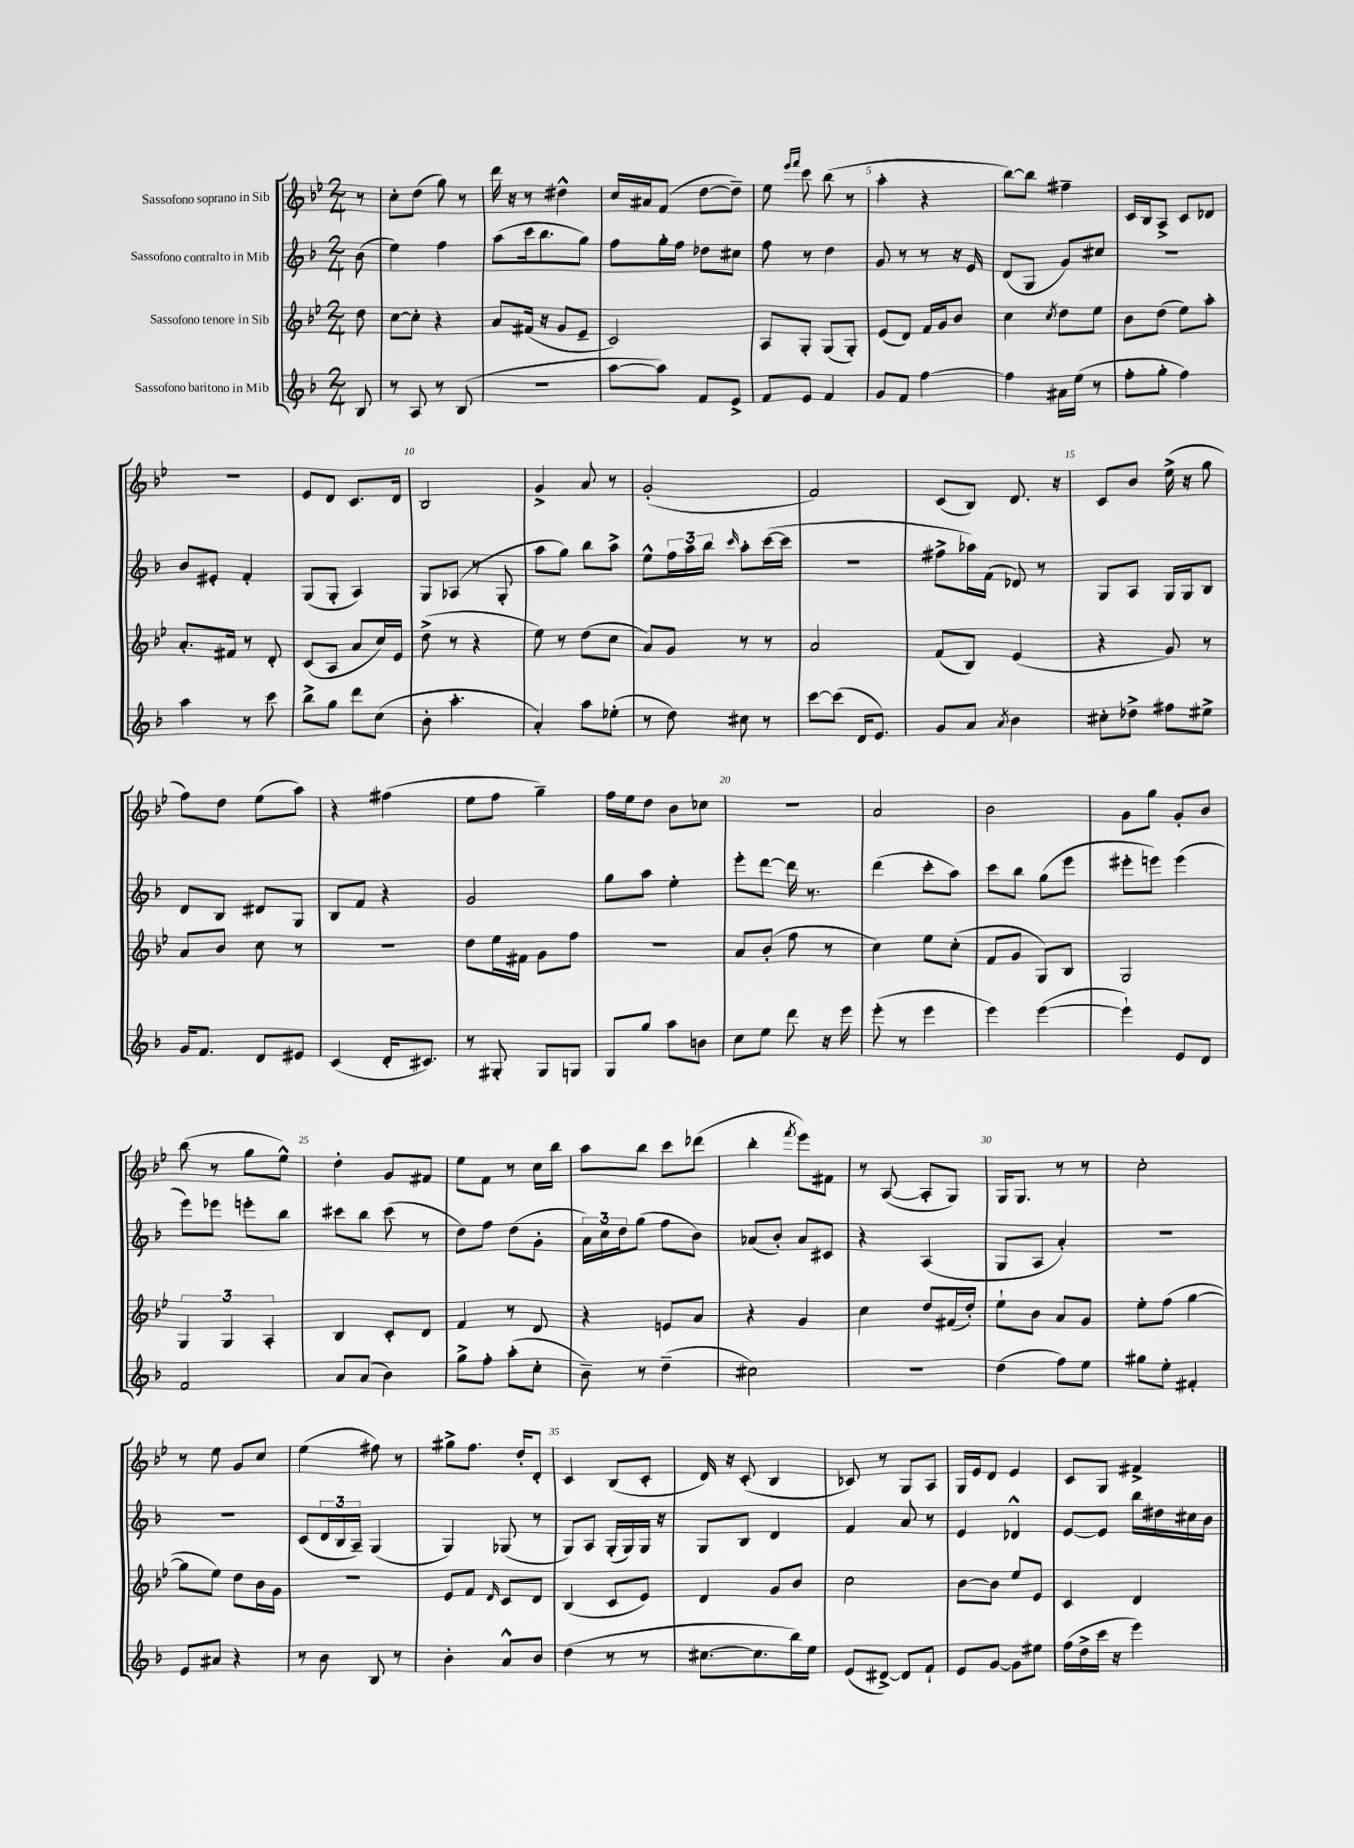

**kern	**kern	**kern	**kern
*staff4	*staff3	*staff2	*staff1
*clefG2	*clefG2	*clefG2	*clefG2
*k[b-]	*k[b-e-]	*k[b-]	*k[b-e-]
*M2/4	*M2/4	*M2/4	*M2/4
8B-/	8dd\	(8b-\	8r
=	=	=	=
8r	[8cc\L	4ee\)	8cc'\L
8A/	8cc'\]J	.	(8dd\J
8r	4r	4ff\	8gg\)
(8B-/	.	.	8r
=	=	=	=
2r	8a/L	(8aa\L	16ddd\
.	.	.	16r
.	(16f#/Jk	16ccc\k	8r
.	16r	8.bb-\	.
.	8g/L	.	4dd#^^\
.	8e-~/J	8gg\J)	.
=	=	=	=
[8aa\L	2c/)	8ff\L	16cc/LL
.	.	.	16a#/J
8aa\]J)	.	16gg'\L	(8f/J
.	.	16ff\JJ	.
8f/L	.	8dd-\L	[8dd\L
8e^/J	.	8cc#\J	8dd~\]J)
=	=	=	=
8f/L	8A/L	8ff\	8ee-\
.	.	.	16qqeee-/LL
.	.	.	16qqfff/JJ
8e/J	8G'/J	8r	8ccc\
4f/	(8G/L	4dd\	(8bb-\
.	8G'/J)	.	8r
=	=	=	=
8g/L	(8e-/L	8g/	4aa'\
8f/J	8d/J)	8r	.
[4ff\	16f/LL	8r	4r
.	16g/J	.	.
.	8b-/J	16r	.
.	.	16e/	.
=	=	=	=
4ff\]	4cc\	(8d/L	[8bb-\L)
.	.	8G/J	8bb-\]J
.	8qcc/	.	.
16a#\LL	8dd\L	8g/L)	4ff#~\
(16ee\JJ	.	.	.
8r	8ee-\J	8cc#/J	.
=	=	=	=
8ff'\L	8b-\L	2r	16c/LL
.	.	.	16B-/J
8gg'\J	(8dd\J	.	8A^/J
4ff\)	8ee-\L)	.	8c/L
.	8aa'\J	.	8d-/J
=	=	=	=
4aa\	8.a'/L	8b-/L	2r
.	.	8e#'/J	.
.	16f#/Jk	.	.
8r	8r	4f'/	.
8ccc\	8d'/	.	.
=	=	=	=
8bb-^\L	(8c/L	(8G/L	8e-/L
8gg\J	8A/J	8G'/J	8d/J
8ddd\L	8a/L	4A/)	8.c/L
(8cc\J	16cc/L)	.	.
.	16e-/JJ	.	16d/Jk
=	=	=	=
8b-'\	(8dd^\	8G/L	2B-/
4.aa'\	8r	(8A-/J	.
.	4r	8r	.
.	.	8G'/	.
=	=	=	=
4a'/)	8ee-\)	8aa\L	4g^/
.	8r	8gg\J)	.
8aa\L	(8dd\L	8bb-\L	8a/
(8ee-'\J	8cc\J	8aa^\J	8r
=	=	=	=
8r	8a/L)	8ee^^\L	(2g'/
8dd\)	8g/J	24ff\L	.
.	.	24aa\	.
.	.	24bb-\JJ	.
.	.	16qqccc/	.
8cc#\	8r	8aa'\L	.
8r	8r	([16ccc\L	.
.	.	16ccc\]JJ	.
=	=	=	=
[8ccc\L	2a/	2r	2f/)
(8ccc\]J	.	.	.
16d/LK	.	.	.
8.e/J)	.	.	.
=	=	=	=
8g/L	(8f/L	8ff#^\L	(8c/L
8a/J	8B-/J)	16aa-\L)	8B-/J)
.	.	(16f\JJ	.
8qa/	.	.	.
4b-\	(4e-/	8d-/)	8.d/
.	.	8r	.
.	.	.	16r
=	=	=	=
8cc#'\L	4r	8G/L	8c/L
8dd-^\J	.	8A/J	8b-/J
8ff#\L	8g/)	16G/LL	(16ee-^\
.	.	16G/J	16r
8ee#^\J	8r	8B-/J	8gg\
=	=	=	=
16g/LK	8a/L	8d/L	8ff\L)
8.f/J	.	.	.
.	8b-/J	8B-/J	8dd\J
8d/L	8cc\	8d#/L	(8ee-\L
8e#/J	8r	8G/J	8aa\J)
=	=	=	=
(4c/	2r	8B-/L	4r
.	.	8f/J	.
16d'/LK	.	4r	(4ff#\
8.c#/J)	.	.	.
=	=	=	=
8r	8dd\L	2g/	8ee-\L
8G#'/	16ee-\L	.	8ff\J
.	16f#\JJ	.	.
8G#/L	8g\L	.	4gg~\)
8G/J	8ff\J	.	.
=	=	=	=
8G/L	2r	8gg\L	16ff\LL
.	.	.	16ee-\J
8gg/J	.	8aa\J	8dd\J
8aa\L	.	4ee'\	8b-\L
8b\J	.	.	8cc-\J
=	=	=	=
8cc\L	8a/L	8eee'\L	2r
8ee\J	(8b-'/J	[8ddd\J	.
8ddd\	8ff\	16ddd\]	.
.	.	8.r	.
16r	8r	.	.
16eee\	.	.	.
=	=	=	=
(8eee'\	4cc\)	(4ddd\	2a/
8r	.	.	.
4eee\	8ee-\L	8ccc'\L	.
.	(8cc'\J	8aa\J)	.
=	=	=	=
4eee\)	8f/L	8ccc\L	2b-\
.	8g/J	8bb-\J	.
([4eee\	8G/L)	(8gg\L	.
.	8B-/J	8eee\J	.
=	=	=	=
4eee`\])	2G/	8eee#'\L	8g\L
.	.	8eee\J)	8gg\J
8e/L	.	(4eee\	8g'/L
8d/J	.	.	8b-/J
=	=	=	=
2f/	6G/	8eee\L)	(8bb-\
.	.	8eee-\J	8r
.	6G/	.	.
.	.	8eee'\L	8gg\L
.	6A'/	.	.
.	.	8bb-\J	8ee-^^\J)
=	=	=	=
8a/L	4B-/	8ccc#\L	4dd'\
(8a/J	.	8bb-\J	.
4b-\)	8c'/L	(8ccc#\	8g/L
.	8d/J	8r	8f#/J
=	=	=	=
8gg^\L	4f/	8dd\L)	8ee-\L
8ff'\J	.	8ff\J	8f\J
(8aa'\L	8r	(8dd\L	8r
8cc'\J	8d/	8g'\J	16cc\LL
.	.	.	16bb-\JJ
=	=	=	=
8b-~\)	4r	24a\LL)	8aa\L
.	.	24cc\	.
.	.	24dd\J	.
8r	.	(8gg\J	8bb-\J
(4dd~\	8e/L	8ff\L	8ccc\L
.	8a/J	8b-\J)	(8ddd-\J
=	=	=	=
2cc#\)	4r	(8a-/L	4bb-'\
.	.	8b-'/J)	.
.	.	.	8qfff/
.	4g/	8a-/L	8eee-\L)
.	.	8c#/J	8f#\J
=	=	=	=
2r	4cc\	4r	8r
.	.	.	([8A/
.	8dd/L	(4A/	8A'/]L
.	(16f#/L	.	8G/J)
.	16dd'/JJ)	.	.
=	=	=	=
(4dd\	8ee-`\L	8G/L	16G/LK
.	.	.	8.G/J
.	8b-\J	8A/J	.
8ff\L)	8a/L	4a'/)	8r
8ee\J	8g/J	.	8r
=	=	=	=
8gg#\L	8ee-'\L	2r	2cc'\
8ee'\J	(8ff\J	.	.
4f#'/	[4gg\	.	.
=	=	=	=
8e/L	8gg\]L	2r	8r
8a#/J	8ee-\J)	.	8ee-\
4r	8dd\L	.	8g/L
.	16b-\L	.	8cc/J
.	16g\JJ	.	.
=	=	=	=
8r	2r	(8c/L	(4ee-\
8b-\	.	24d/L	.
.	.	24B-/	.
.	.	24A~/JJ)	.
8B-/	.	(4G/	8ff#\)
8r	.	.	8r
=	=	=	=
4b-'\	8e-/L	4G/)	8gg#^\L
.	8f/J	.	8.ff\J
.	16qqd/	.	.
8a^^/L	8c/L	(8G-/	.
.	.	.	16dd'/LK
8b-/J	8d/J	8r	8d'/J
=	=	=	=
(4dd\	(4B-/	8G/L)	4c/
.	.	8A/J	.
8r	8c/L	(16G'/LL	(8B-/L
.	.	16G/)	.
8r	8e-/J)	16G/JJ	8c'/J
.	.	16r	.
=	=	=	=
[8.cc#\L	4d/	8G/L	16d/)
.	.	.	16r
.	.	8B-/J	(8c'/
8.cc#\]	.	.	.
.	8g/L	4d/	4B-/
16bb-\L)	8b-/J	.	.
16ee\JJ	.	.	.
=	=	=	=
(8e/L	2cc\	4f/	8c-/)
[8d#^/J)	.	.	8r
8d#/]L	.	8a/	8G/L
8f`/J	.	8r	8A/J
=	=	=	=
8e/L	[8b-\L	4e/	16G/LL
.	.	.	16e-/J
[8g/J	8b-\]J	.	8d/J
8g\]L	8ee-/L	4d-^^/	4e-/
8ee#\J	8e-/J	.	.
=	=	=	=
(16ff\LL	4c/	[8e/L	8c/L
16dd^\	.	.	.
16ccc\JJ	.	8e/]J	8G/J
16r	.	.	.
4eee\)	4d/	16bb-\LL	4f#^/
.	.	16dd#\	.
.	.	16cc#\	.
.	.	16b-\JJ	.
==	==	==	==
*-	*-	*-	*-
